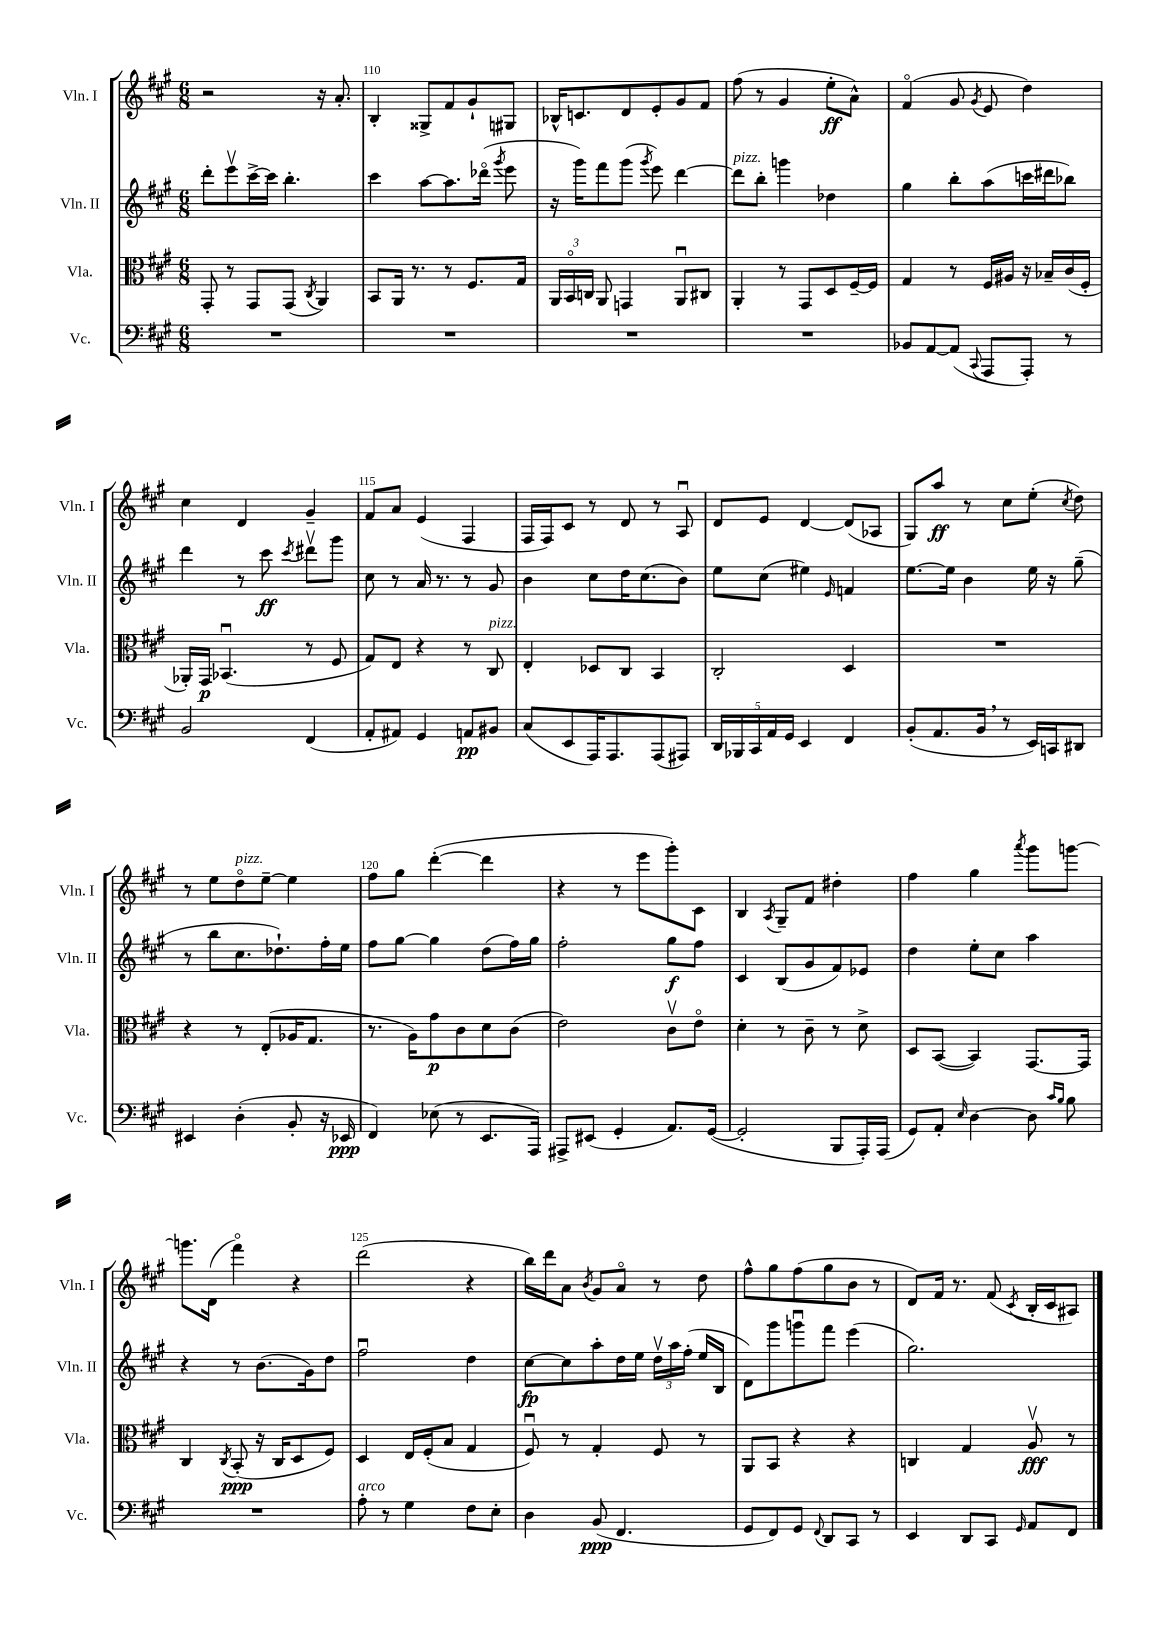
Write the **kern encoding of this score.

**kern	**kern	**kern	**kern
*staff4	*staff3	*staff2	*staff1
*clefF4	*clefC3	*clefG2	*clefG2
*k[f#c#g#]	*k[f#c#g#]	*k[f#c#g#]	*k[f#c#g#]
*M6/8	*M6/8	*M6/8	*M6/8
2.r	8GG#'	8ddd'	2r
.	8r	8eeev	.
.	8GG#	[16ccc#^	.
.	.	16ccc#]	.
.	(8GG#	4.bb'	.
.	8qC#	.	.
.	4AA)	.	16r
.	.	.	8.a'
=	=	=	=
2.r	8BB	4ccc#	4B'
.	16AA	.	.
.	8.r	.	.
.	.	[8aa	8G##^
.	8r	8.aa]	8f#
.	8.F#	.	8g#`
.	.	(16ddd-o	.
.	.	8qggg#	.
.	.	8eee	8G#
.	16G#	.	.
=	=	=	=
2.r	24AA	16r	16B-^^
.	24BBo	.	.
.	.	16ggg#)	8.c
.	24C	.	.
.	8AA	8fff#	.
.	4GG	(8ggg#	8d
.	.	8qggg#	.
.	.	8eee)	8e'
.	8AAu	[4ddd	8g#
.	8C#	.	8f#
=	=	=	=
2.r	4AA'	8ddd]	(8ff#
.	.	8bb'	8r
.	8r	4ggg	4g#
.	8GG#	.	.
.	8D	4dd-	8ee'
.	[16F#~	.	8a^^)
.	16F#]	.	.
=	=	=	=
8BB-	4G#	4gg#	(4f#o
[8AA	.	.	.
(8AA]	8r	8bb'	8g#
8qqCC#	.	.	8qg#
8AAA	16F#	(8aa	8e
.	16A#	.	.
8AAA')	16r	16ccc	4dd)
.	16B-~	16ddd#	.
8r	(16c#	8bb-)	.
.	16F#'	.	.
=	=	=	=
2BB	16AA-')	4ddd	4cc#
.	16GG#	.	.
.	(4.BB-u	.	.
.	.	8r	4d
.	.	8ccc#	.
.	.	8qccc#	.
(4FF#	8r	8ddd#v	4g#~
.	8F#	8ggg#	.
=	=	=	=
8AA'	8G#)	8cc#	8f#
8AA#)	8E	8r	8a
4GG#	4r	16a	(4e
.	.	8.r	.
8AA	8r	8r	4F#
8BB#	8C#	8g#	.
=	=	=	=
(8C#	4E'	4b	16F#
.	.	.	16F#)
8EE	.	.	8c#
16AAA)	8D-	8cc#	8r
8.AAA	.	.	.
.	8C#	16dd	8d
.	.	(8.cc#	.
(8AAA	4BB	.	8r
8AAA#)	.	8b)	8Au
=	=	=	=
20DD	2C#'	8ee	8d
20BBB-	.	.	.
20CC#	.	.	.
.	.	(8cc#	8e
20AA	.	.	.
20GG#	.	.	.
4EE	.	4ee#)	[4d
.	.	16qqe	.
4FF#	4D	4f	(8d]
.	.	.	8A-
=	=	=	=
(8BB'	2.r	[8.ee	8G#)
8.AA	.	.	8aa
.	.	16ee]	.
.	.	4b	8r
16BB	.	.	.
8r	.	.	8cc#
16EE)	.	16ee	(8ee'
16CC	.	16r	.
.	.	.	8qcc#
8DD#	.	(8gg#~	8dd)
=	=	=	=
4EE#	4r	8r	8r
.	.	8bb	8ee
(4D'	8r	8.cc#	8ddo
.	(8E'	.	[8ee~
.	.	8.dd-`)	.
8BB'	16A-	.	4ee]
.	8.G#	.	.
16r	.	16ff#'	.
16EE-	.	16ee	.
=	=	=	=
4FF#)	8.r	8ff#	8ff#
.	.	[8gg#	8gg#
.	16A)	.	.
(8E-	8g#	4gg#]	([4ddd'
8r	8c#	.	.
8.EE	8d	(8dd	4ddd]
.	(8c#	16ff#)	.
16AAA)	.	16gg#	.
=	=	=	=
8AAA#^	2e)	2ff#'	4r
(8EE#	.	.	.
4GG#'	.	.	8r
.	.	.	8eee
8.AA)	8c#v	8gg#	8ggg#')
.	8eo	8ff#	8c#
([16GG#	.	.	.
=	=	=	=
2GG#']	4d'	4c#	4B
.	.	.	8qA
.	8r	(8B	8G#~
.	8c#~	8g#	8f#
8BBB	8r	8f#)	4dd#'
16AAA')	8d^	8e-	.
(16AAA	.	.	.
=	=	=	=
8GG#)	8D	4dd	4ff#
8AA'	([8BB	.	.
16qqE	.	.	.
[4D	4BB])	8ee'	4gg#
.	.	8cc#	.
.	.	.	8qaaa
8D]	[8.GG#	4aa	8ggg#
16qqc#	.	.	.
16qqB	.	.	.
8B	.	.	[8ggg
.	16GG#]	.	.
=	=	=	=
2.r	4C#	4r	8.ggg]
.	.	.	(16d
.	8qC#	.	.
.	(8BB'	8r	4fff#o)
.	16r	(8.b	.
.	16C#	.	.
.	8D	.	4r
.	.	16g#)	.
.	8F#)	8dd	.
=	=	=	=
8A'	4D	2ff#u	(2ddd
8r	.	.	.
4G#	16E	.	.
.	(16F#'	.	.
.	8B	.	.
8F#	4G#	4dd	4r
8E'	.	.	.
=	=	=	=
4D	8F#u)	[8cc#	16bb)
.	.	.	16ddd
.	8r	8cc#]	8a
.	.	.	8qb
(8BB	4G#'	8aa'	8g#
4.FF#	.	16dd	8ao
.	.	16ee	.
.	8F#	24ddv	8r
.	.	24aa	.
.	.	(24ff#'	.
.	8r	16ee	8dd
.	.	16B	.
=	=	=	=
8GG#	8AA	8d)	8ff#^^
8FF#)	8BB	8ggg#	8gg#
8GG#	4r	8gggu	(8ff#
8qqFF#	.	.	.
8DD	.	8fff#	8gg#
8CC#	4r	(4eee	8b
8r	.	.	8r
=	=	=	=
4EE	4C	2.gg#)	8d)
.	.	.	16f#
.	.	.	8.r
8DD	4G#	.	.
8CC#	.	.	(8f#
16qqGG#	.	.	8qc#
8AA	8Av	.	16B'
.	.	.	16c#
8FF#	8r	.	8A#)
==	==	==	==
*-	*-	*-	*-
